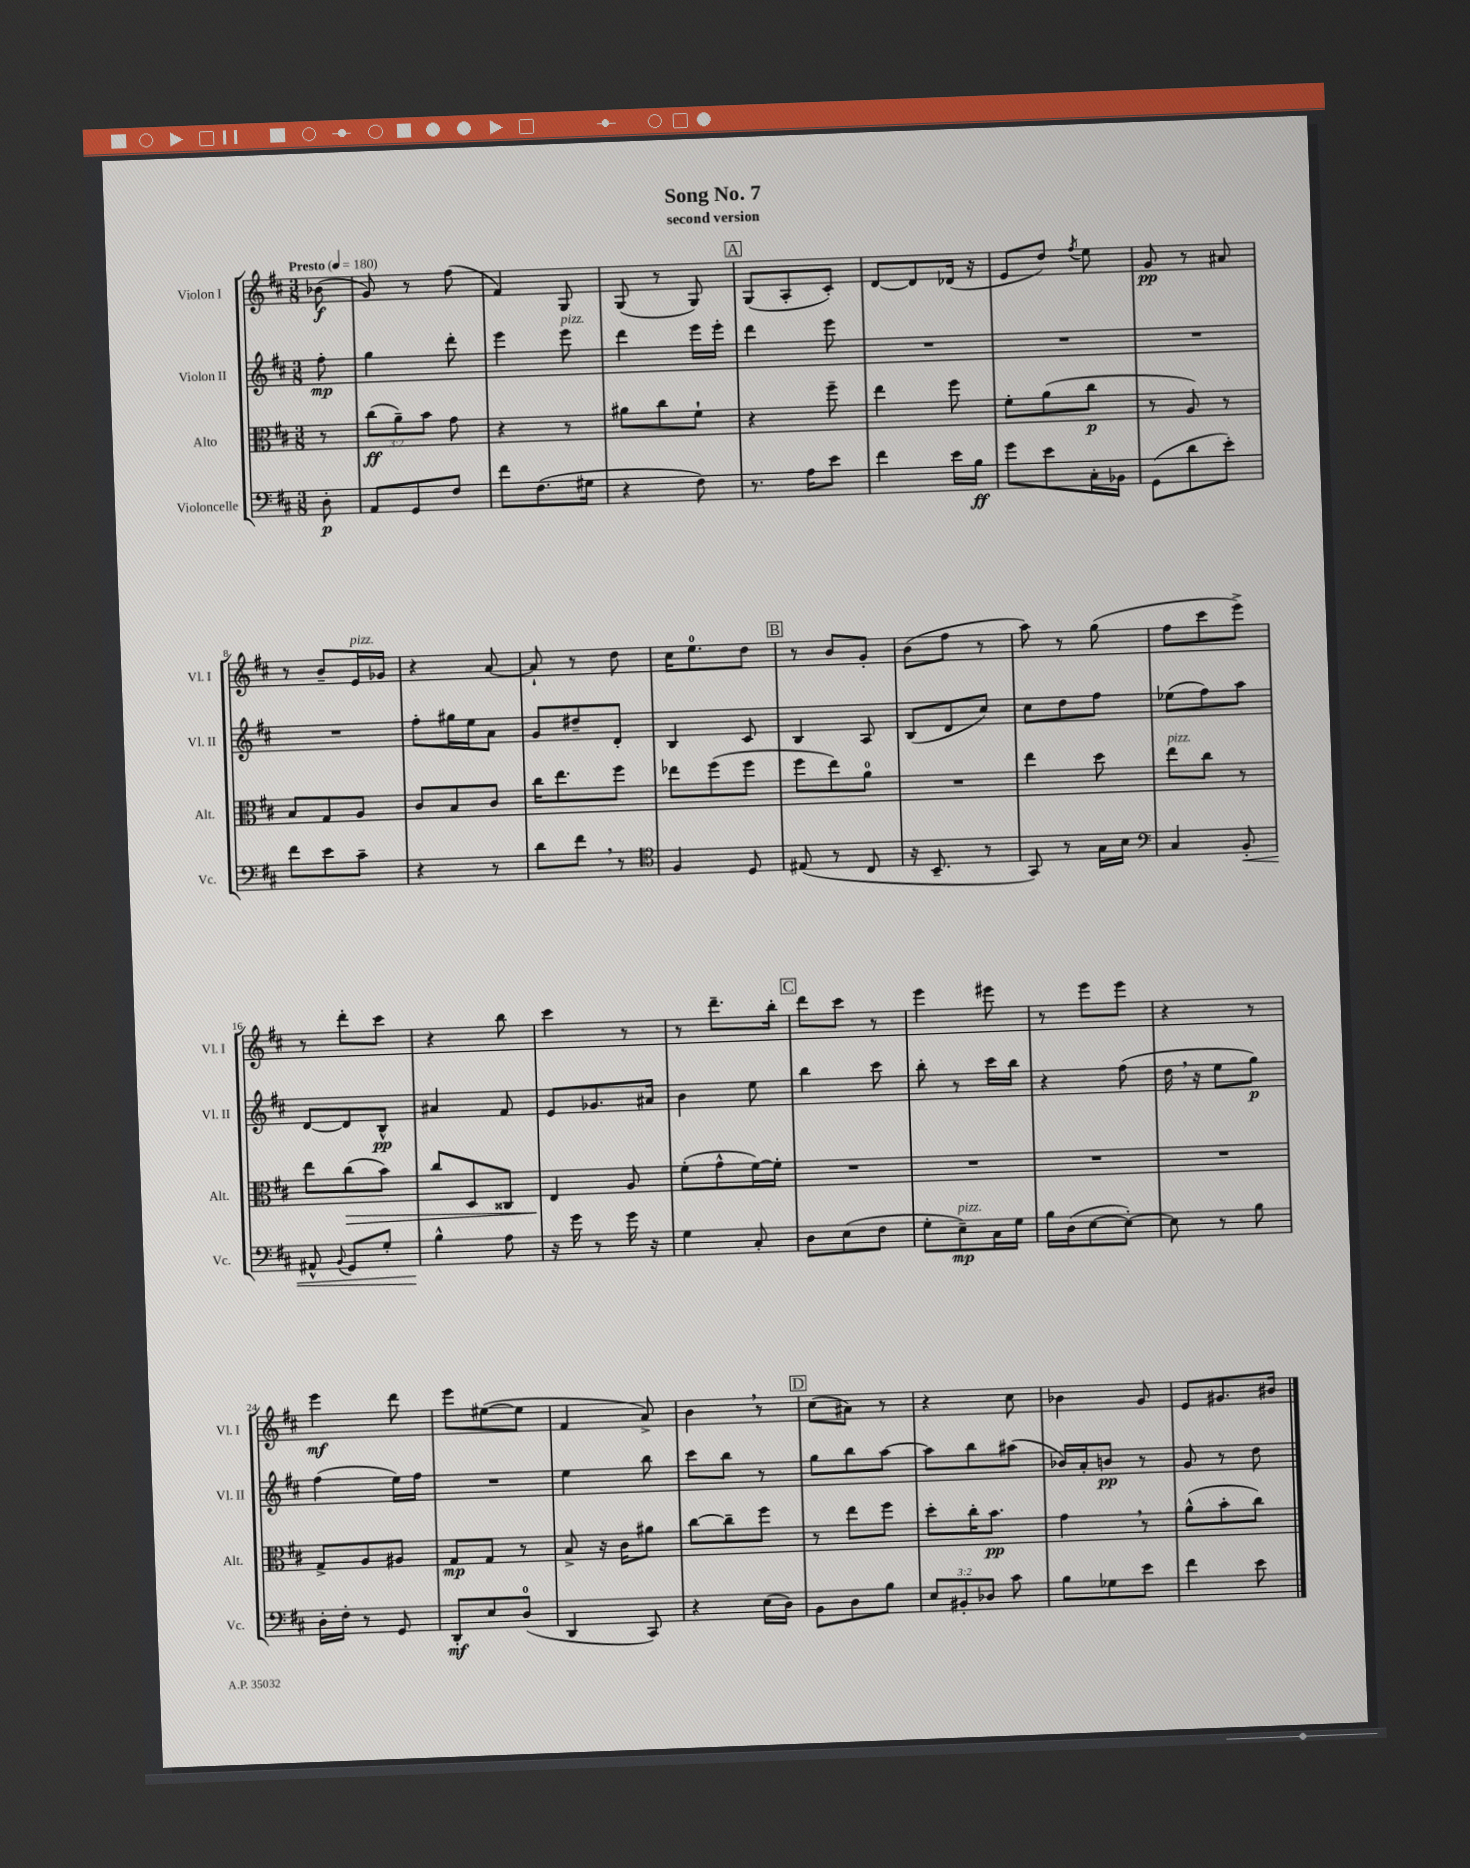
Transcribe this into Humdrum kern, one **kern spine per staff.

**kern	**kern	**kern	**kern
*staff4	*staff3	*staff2	*staff1
*clefF4	*clefC3	*clefG2	*clefG2
*k[f#c#]	*k[f#c#]	*k[f#c#]	*k[f#c#]
*M3/8	*M3/8	*M3/8	*M3/8
*MM180	*MM180	*MM180	*MM180
8D'\	8r	8ff#'\	(8b-\
=	=	=	=
8AA/L	(12cc#\L	4gg\	8g/)
.	12a~\)	.	.
8GG/	.	.	8r
.	12b\J	.	.
8F#/J	8g\	8ddd'\	(8ff#\
=	=	=	=
8f#\L	4r	4eee\	4f#/)
(8.F#\	.	.	.
.	8r	8eee\	8G/
16G#\Jk	.	.	.
=	=	=	=
4r	8a#\L	4ddd\	(8G/
.	8cc#\	.	8r
8F#\)	8f#`\J	16eee\LL	8G/)
.	.	16eee'\JJ	.
=	=	=	=
8.r	4r	4ddd\	(8G/L
.	.	.	8A'/
16A\LK	.	.	.
8e\J	8ff#~\	8eee\	8c#'/J)
=	=	=	=
4f#\	4ee\	4.r	[8d/L
.	.	.	8d/]
16e\LL	8ff#\	.	(16d-/Jk
16B\JJ	.	.	16r
=	=	=	=
8g\L	8f#'\L	4.r	8e/L
8e\	(8a\	.	8dd/J)
.	.	.	8qff#/
16C#'\L	8cc#\J	.	8ee\
16BB-\JJ	.	.	.
=	=	=	=
(8GG\L	8r	4.r	8g/
8d\	8A/)	.	8r
8e'\J)	8r	.	8a#/
=	=	=	=
8f#\L	8B/L	4.r	8r
8e\	8G/	.	8b~/L
8c#~\J	8A/J	.	16e/L
.	.	.	16g-/JJ
=	=	=	=
4r	8c#/L	8ff#'\L	4r
.	8B/	16gg#\L	.
.	.	16ee\J	.
8r	8c#/J	8a\J	[8a/
=	=	=	=
8d\L	16cc#\LK	8g/L	8a`/]
.	8.ee\	.	.
8f#\J	.	8dd#~/	8r
8r	8ff#\J	8d'/J	8dd\
=	=	=	=
*clefC4	*	*	*
4F#/	8ee-\L	4B/	16cc#\LK
.	.	.	8.ee\
.	(8ff#\	.	.
8D/	8ff#\J	8c#/	8dd\J
=	=	=	=
(8E#/	8ff#\L	4B/	8r
8r	8ee\)	.	8b/L
8C#/	8a\J	8A/	8g'/J
=	=	=	=
16r	4.r	(8B/L	(8b\L
8.BB~/	.	.	.
.	.	8d/	8ff#\J
8r	.	8cc#/J)	8r
=	=	=	=
8GG/)	4ee\	8cc#\L	8aa\)
8r	.	8dd\	8r
16G\LL	8dd\	8ff#\J	(8gg\
16B\JJ	.	.	.
=	=	=	=
*clefF4	*	*	*
4C#/	8ee\L	(8ee-\L	8ff#\L
.	8cc#\J	8ff#\)	8ccc#\
8BB'/	8r	8aa\J	8eee^\J)
=	=	=	=
8AA#^^/	8ee\L	[8d/L	8r
8qqBB/	.	.	.
8GG/L	(8cc#\	8d/]	8ddd'\L
8G'/J	8b\J)	8B^^/J	8ccc#\J
=	=	=	=
4B^^\	8cc#/L	4a#/	4r
.	8D/	.	.
8A\	8C##/J	8f#/	8bb\
=	=	=	=
16r	4E/	8e/L	4ccc#\
16g\	.	.	.
8r	.	8.g-/	.
16g\	8A/	.	8r
16r	.	16a#/Jk	.
=	=	=	=
4G\	(8f#'\L	4b\	8r
.	8g^^\	.	8.ddd~\L
8C#'/	[16f#\L)	8ee\	.
.	16f#'\]JJ	.	16bb'\Jk
=	=	=	=
8D\L	4.r	4bb\	8ddd\L
(8E\	.	.	8ccc#\J
8F#\J	.	8ccc#\	8r
=	=	=	=
8G'\L	4.r	8bb'\	4eee\
8E~\)	.	8r	.
16C#\L	.	16ccc#\LL	8eee#\
16G\JJ	.	16bb\JJ	.
=	=	=	=
16B\LL	4.r	4r	8r
(16D\J	.	.	.
[8E\	.	.	8eee\L
8E'\_J)	.	(8ff#\	8eee\J
=	=	=	=
8E\]	4.r	16dd\	4r
.	.	16r	.
8r	.	8ee\L	.
8B\	.	8gg\J)	8r
=	=	=	=
16D'\LL	8G^/L	(4ff#\	4eee\
16F#'\JJ	.	.	.
8r	8A/	.	.
8GG/	8A#/J	16ee\LL)	8ddd\
.	.	16ff#\JJ	.
=	=	=	=
8DD'/L	8G/L	4.r	8eee\L
8E/	8G/J	.	([8ee#\
(8D/J	8r	.	8ee#\]J
=	=	=	=
4DD/	8B^/	4ee\	4f#/
.	16r	.	.
.	16c#\LK	.	.
8CC#/)	8a#\J	8bb\	8a^/)
=	=	=	=
4r	[8cc#\L	8ccc#\L	4b\
.	8cc#~\]	8bb\J	.
(16E\LL	8ff#\J	8r	8r
16D\JJ)	.	.	.
=	=	=	=
8BB\L	8r	8gg\L	(8cc#\L
8D\	8ee\L	8bb\	8a#\J)
8B\J	8ff#\J	[8aa\J	8r
=	=	=	=
12E/L	8dd'\L	8aa\]L	4r
12BB#'/	.	.	.
.	16cc#'\K	8bb\	.
12D-/J	.	.	.
.	8.b\J	.	.
8c#\	.	(8aa#\J	8cc#\
=	=	=	=
8B\L	4g\	16b-/LL)	4b-\
.	.	16a'/J	.
8G-\	.	8b/J	.
8e\J	8r	8r	8g/
=	=	=	=
4f#\	(8a^^\L	8g/	8e/L
.	8b'\	8r	8.g#/
8e\	8cc#\J)	8dd\	.
.	.	.	16b#/Jk
==	==	==	==
*-	*-	*-	*-
